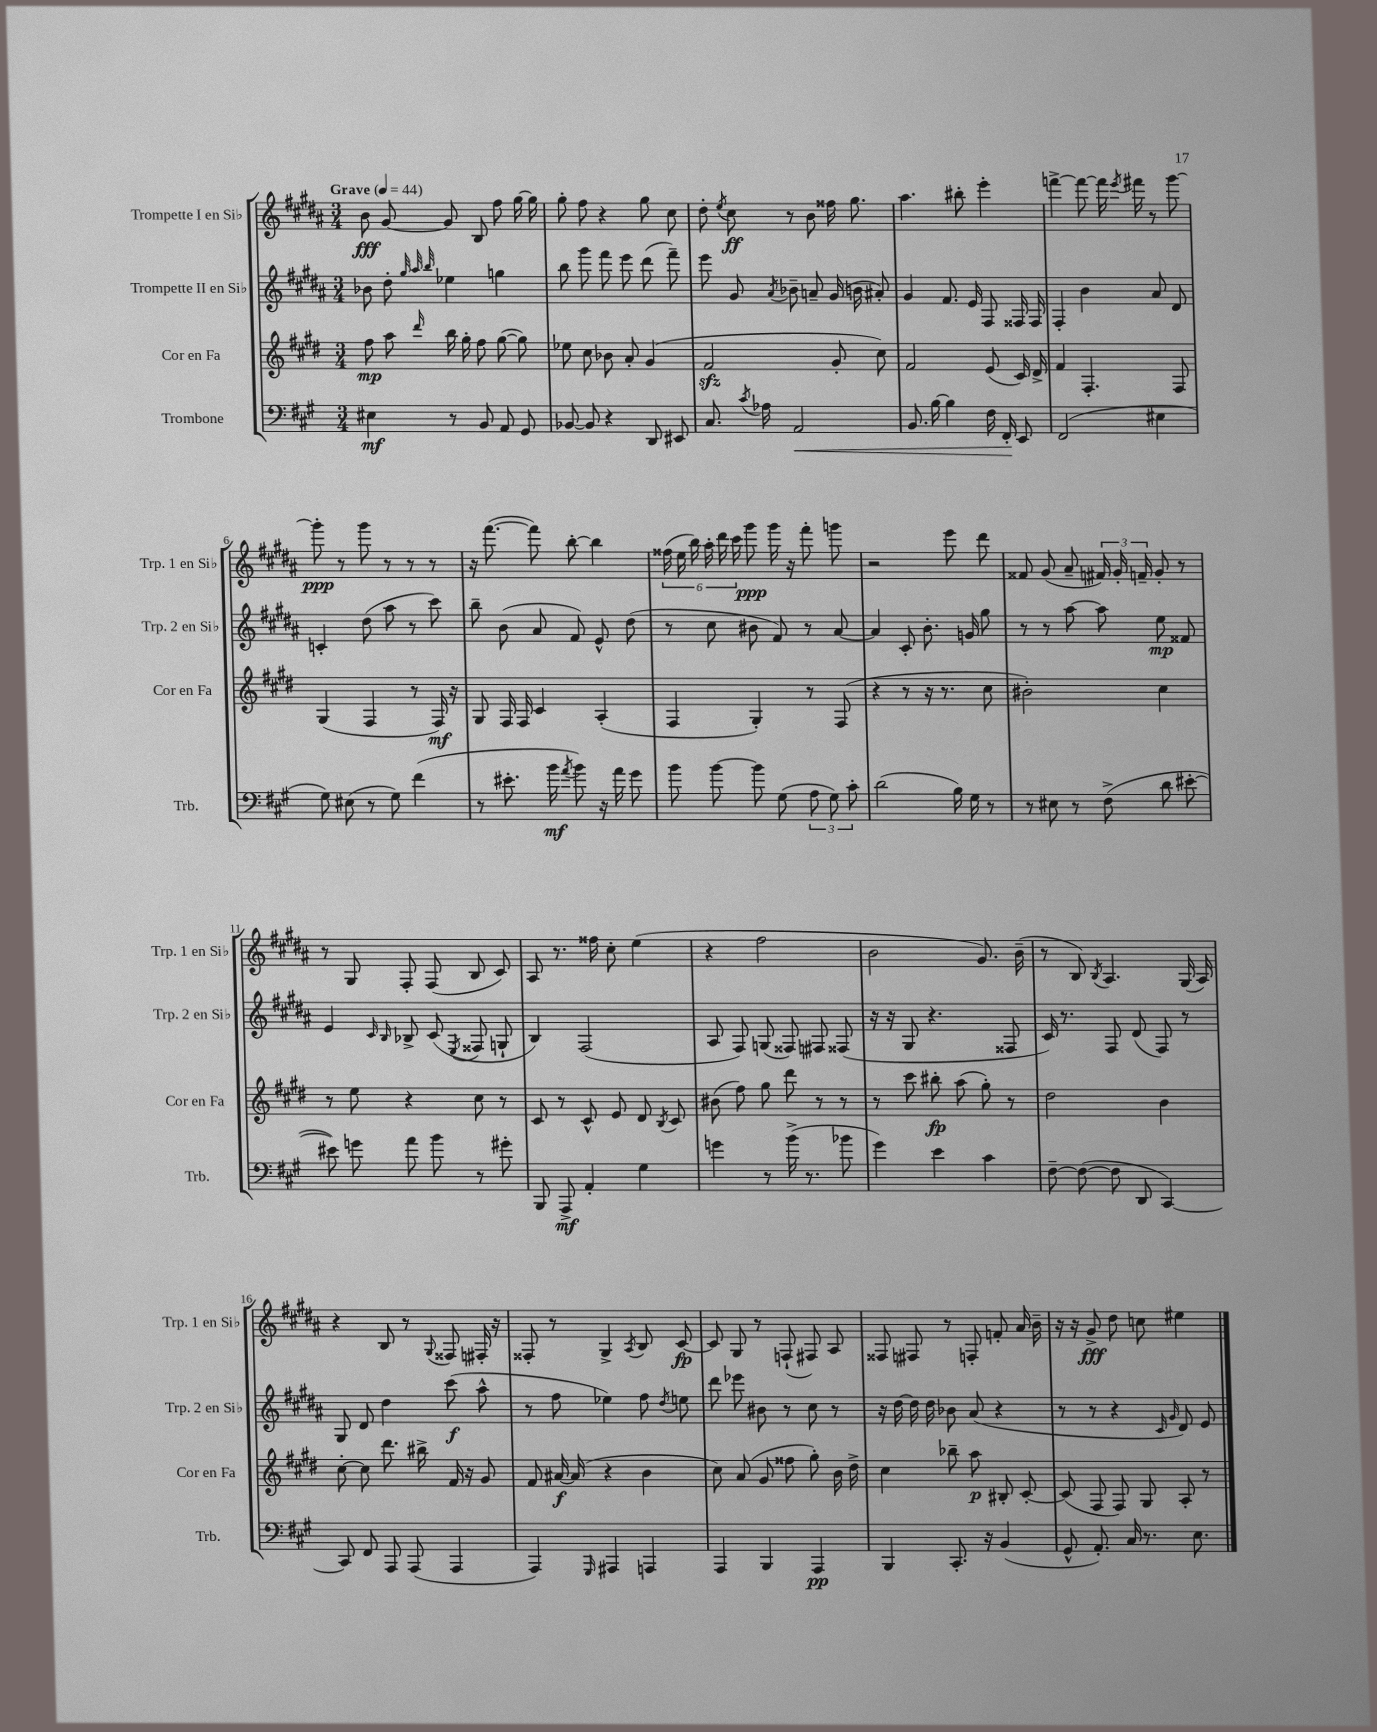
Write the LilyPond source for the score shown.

<<
\new StaffGroup <<
\new Staff = "s0" \with { instrumentName = "Trompette I en Sib" shortInstrumentName = "Trp. 1 en Sib" } {
    \clef treble \key b \major \numericTimeSignature \time 3/4 \tempo "Grave" 4 = 44
    \autoBeamOff b'8\fff gis'8~ gis'8 b8 fis''8 gis''16~ gis''16 |
    gis''8-. fis''8 r4 gis''8 cis''8 |
    dis''8-. \acciaccatura { e''8 } cis''8\ff r8 b'8 fisis''16 gis''8. |
    ais''4. bis''8-. e'''4-. |
    f'''4~-> f'''8~ f'''16 \acciaccatura { e'''8 } fis'''16 r8 gis'''8~ |
    gis'''8-.\ppp r8 gis'''8 r8 r8 r8 |
    r16 fis'''8.~( fis'''8) b''8~-. b''4 |
    \tuplet 6/4 { fisis''16( e''16 b''16) ais''16-. dis'''16 cis'''16 } gis'''8\ppp gis'''16 r16 fis'''8-. g'''8 |
    r2 e'''8 dis'''8 |
    fisis'8 gis'8( ais'8-- \tuplet 3/2 { fis'16) gis'16-. f'16-- } gis'8-. r8 |
    r8 gis8 fis8-. fis8( b8 cis'8) |
    ais8 r8. fisis''16 cis''8-. e''4( |
    r4 fis''2 |
    b'2 gis'8.) b'16--( |
    r8 b8) \acciaccatura { b8 } ais4. gis16( ais16) |
    r4 b8 r8 \appoggiatura { gis8 } fisis8 fis16-. r16 |
    fisis8-. r8 gis4-> \acciaccatura { ais8 } b8 cis'8~\fp |
    cis'8 gis8 r8 f8-!( fis8) ais8 |
    fisis8 fis8 r8 f8-. f'8-. ais'16 b'16-- |
    r16 r16 gis'8->\fff dis''8 c''8 eis''4 \bar "|." |
}
\new Staff = "s1" \with { instrumentName = "Trompette II en Sib" shortInstrumentName = "Trp. 2 en Sib" } {
    \clef treble \key b \major \numericTimeSignature \time 3/4
    \autoBeamOff bes'8 dis''8-. \grace { gis''32 ais''32 b''32 } ees''4 g''4 |
    b''8 gis'''8 fis'''8 e'''8 dis'''8( fis'''8--) |
    e'''8 gis'8 \acciaccatura { ais'8 } bes'8-- a'8-- gis'16( b'16 ais'8-.) |
    gis'4 fis'8. e'16 fis8 fisis16 fisis16 |
    fis4-. b'4 ais'8 dis'8 |
    c'4-. dis''8( ais''8 r8 cis'''8) |
    b''8-- b'8( ais'8 fis'8) e'8-^ dis''8( |
    r8 cis''8 bis'8 fis'8) r8 ais'8~ |
    ais'4 cis'8-. b'8.-. g'16 gis''8 |
    r8 r8 ais''8~ ais''8 e''8\mp fisis'8 |
    e'4 \grace { cis'16 b16 } bes8-> cis'8( \acciaccatura { e8 } fisis8 g8-! |
    b4) fis2( |
    ais8 fis8) g8( fisis8) fis8 fisis8( |
    r16 r16 gis8 r4. fisis8 |
    cis'16) r8. fis8 dis'8( fis8) r8 |
    gis8 dis'8 dis''4 cis'''8\f( ais''8-^ |
    r8 fis''8 ees''4) fis''8 \acciaccatura { dis''8 } e''8 |
    dis'''8 ees'''8 bis'8 r8 cis''8 r8 |
    r16 dis''16~ dis''16 dis''16 bes'8 ais'8( r4 |
    r8 r8 r4 \grace { cis'16 gis'16 } dis'8) e'8 \bar "|." |
}
\new Staff = "s2" \with { instrumentName = "Cor en Fa" shortInstrumentName = "Cor en Fa" } {
    \clef treble \key e \major \numericTimeSignature \time 3/4
    \autoBeamOff fis''8\mp a''8 \grace { dis'''16 } b''16 gis''16-. fis''8 gis''8~( gis''8) |
    ees''8 cis''8 bes'8 a'8-. gis'4( |
    fis'2\sfz gis'8-. cis''8) |
    fis'2 e'8( cis'16) dis'16-> |
    fis'4 fis4.-. fis8 |
    gis4( fis4 r8 fis16\mf) r16 |
    gis8 fis16 fis16 cis'4 a4-.( |
    fis4 gis4-.) r8 fis8( |
    r4 r8 r16 r8. cis''8 |
    bis'2-.) cis''4 |
    r8 e''8 r4 cis''8 r8 |
    cis'8 r8 cis'8-^ e'8 dis'8 \acciaccatura { b8 } cis'8 |
    bis'8( fis''8) gis''8 dis'''8 r8 r8 |
    r8 cis'''8 bis''8-.\fp a''8( gis''8-.) r8 |
    dis''2 b'4 |
    cis''8~-. cis''8 dis'''8. bis''16-> fis'16 r16 gis'8 |
    fis'8 ais'16~\f ais'16( r4 b'4 |
    cis''8) a'8( gis'8 fisis''8 gis''8-.) b'16 dis''16-> |
    cis''4 bes''8-- a''8\p bis8-. cis'8~-. |
    cis'8( fis8 fis8) gis8 a8-. r8 \bar "|." |
}
\new Staff = "s3" \with { instrumentName = "Trombone" shortInstrumentName = "Trb." } {
    \clef bass \key a \major \numericTimeSignature \time 3/4
    \autoBeamOff eis4\mf r8 b,8 a,8 gis,8 |
    bes,8~ bes,8 r4 d,8 eis,8 |
    cis8. \acciaccatura { cis'8 } aes16 a,2\< |
    b,8. b16~ b4 fis16 fis,16-.\! e,8 |
    fis,2( eis4 |
    gis8) eis8( r8 gis8) fis'4( |
    r8 eis'8.-. b'16\mf \acciaccatura { a'8 } b'8) r16 a'16 gis'8 |
    b'8 b'8~ b'8 gis8( \tuplet 3/2 { a8 gis8) cis'8-. } |
    d'2( b16) gis16 r8 |
    r8 eis8 r8 fis8->( d'8 eis'8~-. |
    eis'8) g'8 a'8 b'8 r8 gis'8-. |
    b,,8 a,,8->\mf a,4-. gis4 |
    g'4 r8 b'16->( r8. bes'8 |
    gis'4) e'4 cis'4 |
    fis8~-- fis8~( fis8 d,8 cis,4~) |
    cis,8 fis,8 a,,8 a,,8( a,,4 |
    a,,4) \grace { gis,,16 } ais,,4 a,,4 |
    a,,4 b,,4 a,,4\pp |
    b,,4 cis,8.-. r16 b,4( |
    gis,8-^ a,8.-.) cis16 r8. e8. \bar "|." |
}
>>
>>
